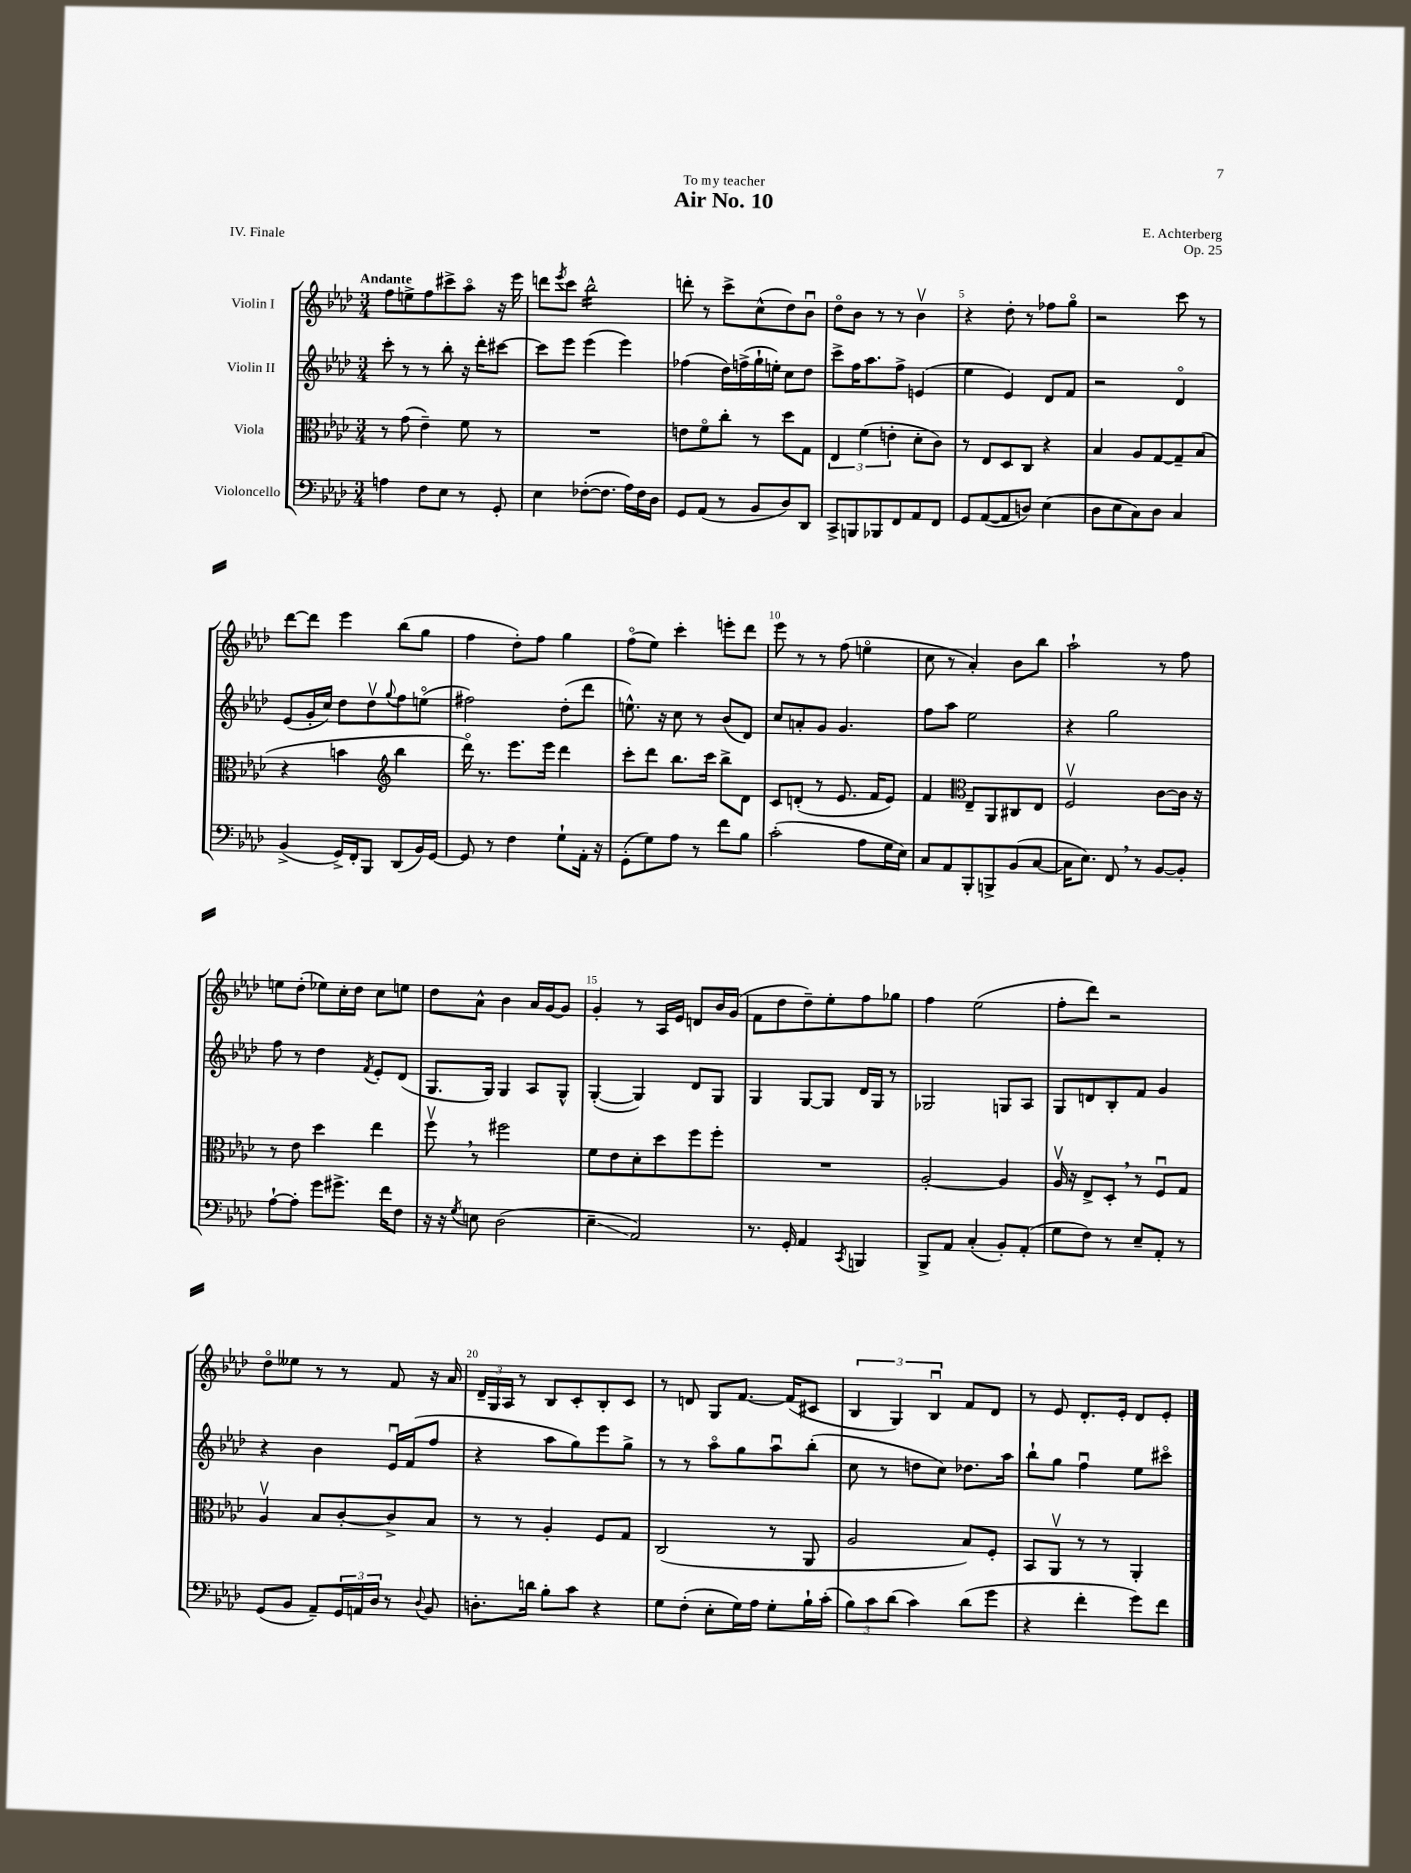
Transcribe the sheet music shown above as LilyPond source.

\header { title = "Air No. 10" composer = "E. Achterberg" dedication = "To my teacher" opus = "Op. 25" piece = "IV. Finale" }
<<
\new StaffGroup <<
\new Staff = "s0" \with { instrumentName = "Violin I" } {
    \clef treble \key aes \major \numericTimeSignature \time 3/4 \tempo "Andante"
    f''8 e''8-> f''8 cis'''8-> aes''8\flageolet r16 ees'''16 |
    d'''8 \acciaccatura { ees'''8 } c'''8 bes''2:16-^ |
    d'''8-. r8 c'''8-> c''8-^( des''8) bes'8\downbow |
    des''8\flageolet bes'8 r8 r8 bes'4\upbow |
    r4 des''8-. r8 fes''8 g''8\flageolet |
    r2 c'''8 r8 |
    des'''8~ des'''8 ees'''4 bes''8( g''8 |
    f''4 des''8-.) f''8 g''4 |
    f''8\flageolet( ees''8) c'''4-. e'''8-. des'''8 |
    ees'''8 r8 r8 f''8( e''4\flageolet |
    c''8 r8 aes'4-.) bes'8 bes''8 |
    aes''2-! r8 f''8 |
    e''8 des''8-.( ees''8) c''16-. des''16 c''8 e''8 |
    des''8 aes'8-^ bes'4 aes'16 g'16~ g'8 |
    g'4-. r8 aes16 ees'16 d'8 bes'16 g'16( |
    f'8 des''8 des''8--) ees''8-. f''8 ges''8 |
    f''4 ees''2( |
    f''8-. des'''8) r2 |
    des''8\flageolet eeses''8 r8 r8 f'8 r16 aes'16 |
    \tuplet 3/2 { des'16-- g16 aes16 } r8 bes8 c'8-. bes8-. c'8 |
    r8 d'8 g8 f'8.~ f'16( cis'8 |
    \tuplet 3/2 { bes4 g4) bes4\downbow } f'8 des'8 |
    r8 ees'8 des'8.-. ees'16-. des'8 ees'8-. \bar "|." |
}
\new Staff = "s1" \with { instrumentName = "Violin II" } {
    \clef treble \key aes \major \numericTimeSignature \time 3/4
    c'''8-. r8 r8 bes''8-. r16 des'''16-. cis'''8~ |
    cis'''8 ees'''8 ees'''4( ees'''4) |
    fes''4( des''16) f''16->( g''16-! e''16-.) c''8 des''8 |
    c'''8-> f''16 aes''8. f''8-> e'4( |
    ees''4 ees'4) des'8 f'8 |
    r2 des'4\flageolet |
    ees'8( g'16-. c''16) des''8 des''8\upbow \appoggiatura { g''8 } f''8 e''8\flageolet( |
    fis''2) des''8-.( des'''8 |
    e''8.-^) r16 c''8 r8 bes'8( des'8) |
    c''8 a'8-. g'8 g'4. |
    f''8 aes''8 ees''2 |
    r4 g''2 |
    f''8 r8 des''4 \acciaccatura { f'8 } ees'8-. des'8( |
    g8. g16) g4 aes8 g8-^ |
    g4~-.( g4) des'8 g8 |
    g4 g8~ g8 des'16 g16 r8 |
    ges2 g8 aes8 |
    g8 d'8 bes8-. f'8 g'4 |
    r4 bes'4 ees'16\downbow f'16( f''8 |
    r4 aes''8 g''8) ees'''8 g''8-> |
    r8 r8 aes''8\flageolet g''8 aes''8\downbow bes''8-.( |
    c''8 r8 d''8 c''8) des''8. aes''16 |
    bes''8-! g''8 f''4\downbow ees''8 cis'''8\flageolet \bar "|." |
}
\new Staff = "s2" \with { instrumentName = "Viola" } {
    \clef alto \key aes \major \numericTimeSignature \time 3/4
    r8 g'8( ees'4--) f'8 r8 |
    R2. |
    e'8 f'8\flageolet c''8-. r8 des''8 g8 |
    \tuplet 3/2 { ees4 f'4( e'4-. } des'8-. c'8) |
    r8 ees8 des8 c8 r4 |
    bes4 aes8 g8~ g8-- bes8( |
    r4 b'4 \clef treble bes''4 |
    des'''16\flageolet) r8. ees'''8. ees'''16 des'''4 |
    c'''8-. des'''8 bes''8. c'''16 bes''8-> des'8 |
    c'8 d'8-.( r8 ees'8. f'16 ees'8) |
    f'4 \clef alto ees8-- aes,8 cis8 ees8 |
    f2\upbow c'8~ c'16 r16 |
    r8 ees'8 des''4 ees''4 |
    f''8\upbow \breathe r8 fis''2 |
    f'8 ees'8 des'8-. des''8 f''8 f''8-. |
    R2. |
    aes2~-. aes4 |
    aes16\upbow r16 ees8-> des8-. \breathe r8 f8\downbow g8 |
    aes4\upbow bes8 c'8~-. c'8-> bes8 |
    r8 r8 aes4-. f8 g8 |
    c2( r8 aes,8 |
    aes2 bes8) f8-. |
    bes,8 aes,8\upbow r8 r8 aes,4-. \bar "|." |
}
\new Staff = "s3" \with { instrumentName = "Violoncello" } {
    \clef bass \key aes \major \numericTimeSignature \time 3/4
    a4 f8 ees8 r8 g,8-. |
    ees4 fes8~-.( fes8. aes16) fes16 des16 |
    g,8 aes,8( r8 bes,8 des8) des,8 |
    c,8-> b,,8 bes,,8 f,8 aes,8 f,8 |
    g,8 aes,8~( aes,8 d8) ees4( |
    des8 ees8 c8) des8 c4 |
    bes,4->( g,16->) f,16-. bes,,8 des,8( bes,16) g,16~ |
    g,8 r8 f4 g8-! aes,16-. r16 |
    g,8-.( g8) aes8 r8 f'8 bes8 |
    c'2-.( aes8 g16 ees16) |
    c8 aes,8 bes,,8-. b,,8-> bes,8( c8~ |
    c16 ees8.) f,8 \breathe r8 bes,8~ bes,8-. |
    aes8~-! aes8-. g'8 gis'8.-> f'16 f8 |
    r16 r16 \acciaccatura { g8 } e8 des2( |
    ees4--\glissando aes,2) |
    r8. g,16-. aes,4 \acciaccatura { c,8 } b,,4 |
    bes,,8-> aes,8 c4-.( bes,8-.) aes,8-.( |
    g8 f8) r8 ees8-- aes,8-. r8 |
    g,8( bes,8 aes,8--) \tuplet 3/2 { g,16 a,16 des16 } r8 \appoggiatura { des8 } bes,8 |
    d8.-. d'16 bes8-. c'8 r4 |
    g8 f8-.( ees8-. g16) aes16 g8-. bes16-! c'16-.( |
    \tuplet 3/2 { bes8) c'8 des'8( } c'4) des'8( g'8 |
    r4 f'4-. g'8) f'8 \bar "|." |
}
>>
>>
\layout { \context { \Score \override BarNumber.break-visibility = ##(#f #t #t) barNumberVisibility = #(every-nth-bar-number-visible 5) } }
